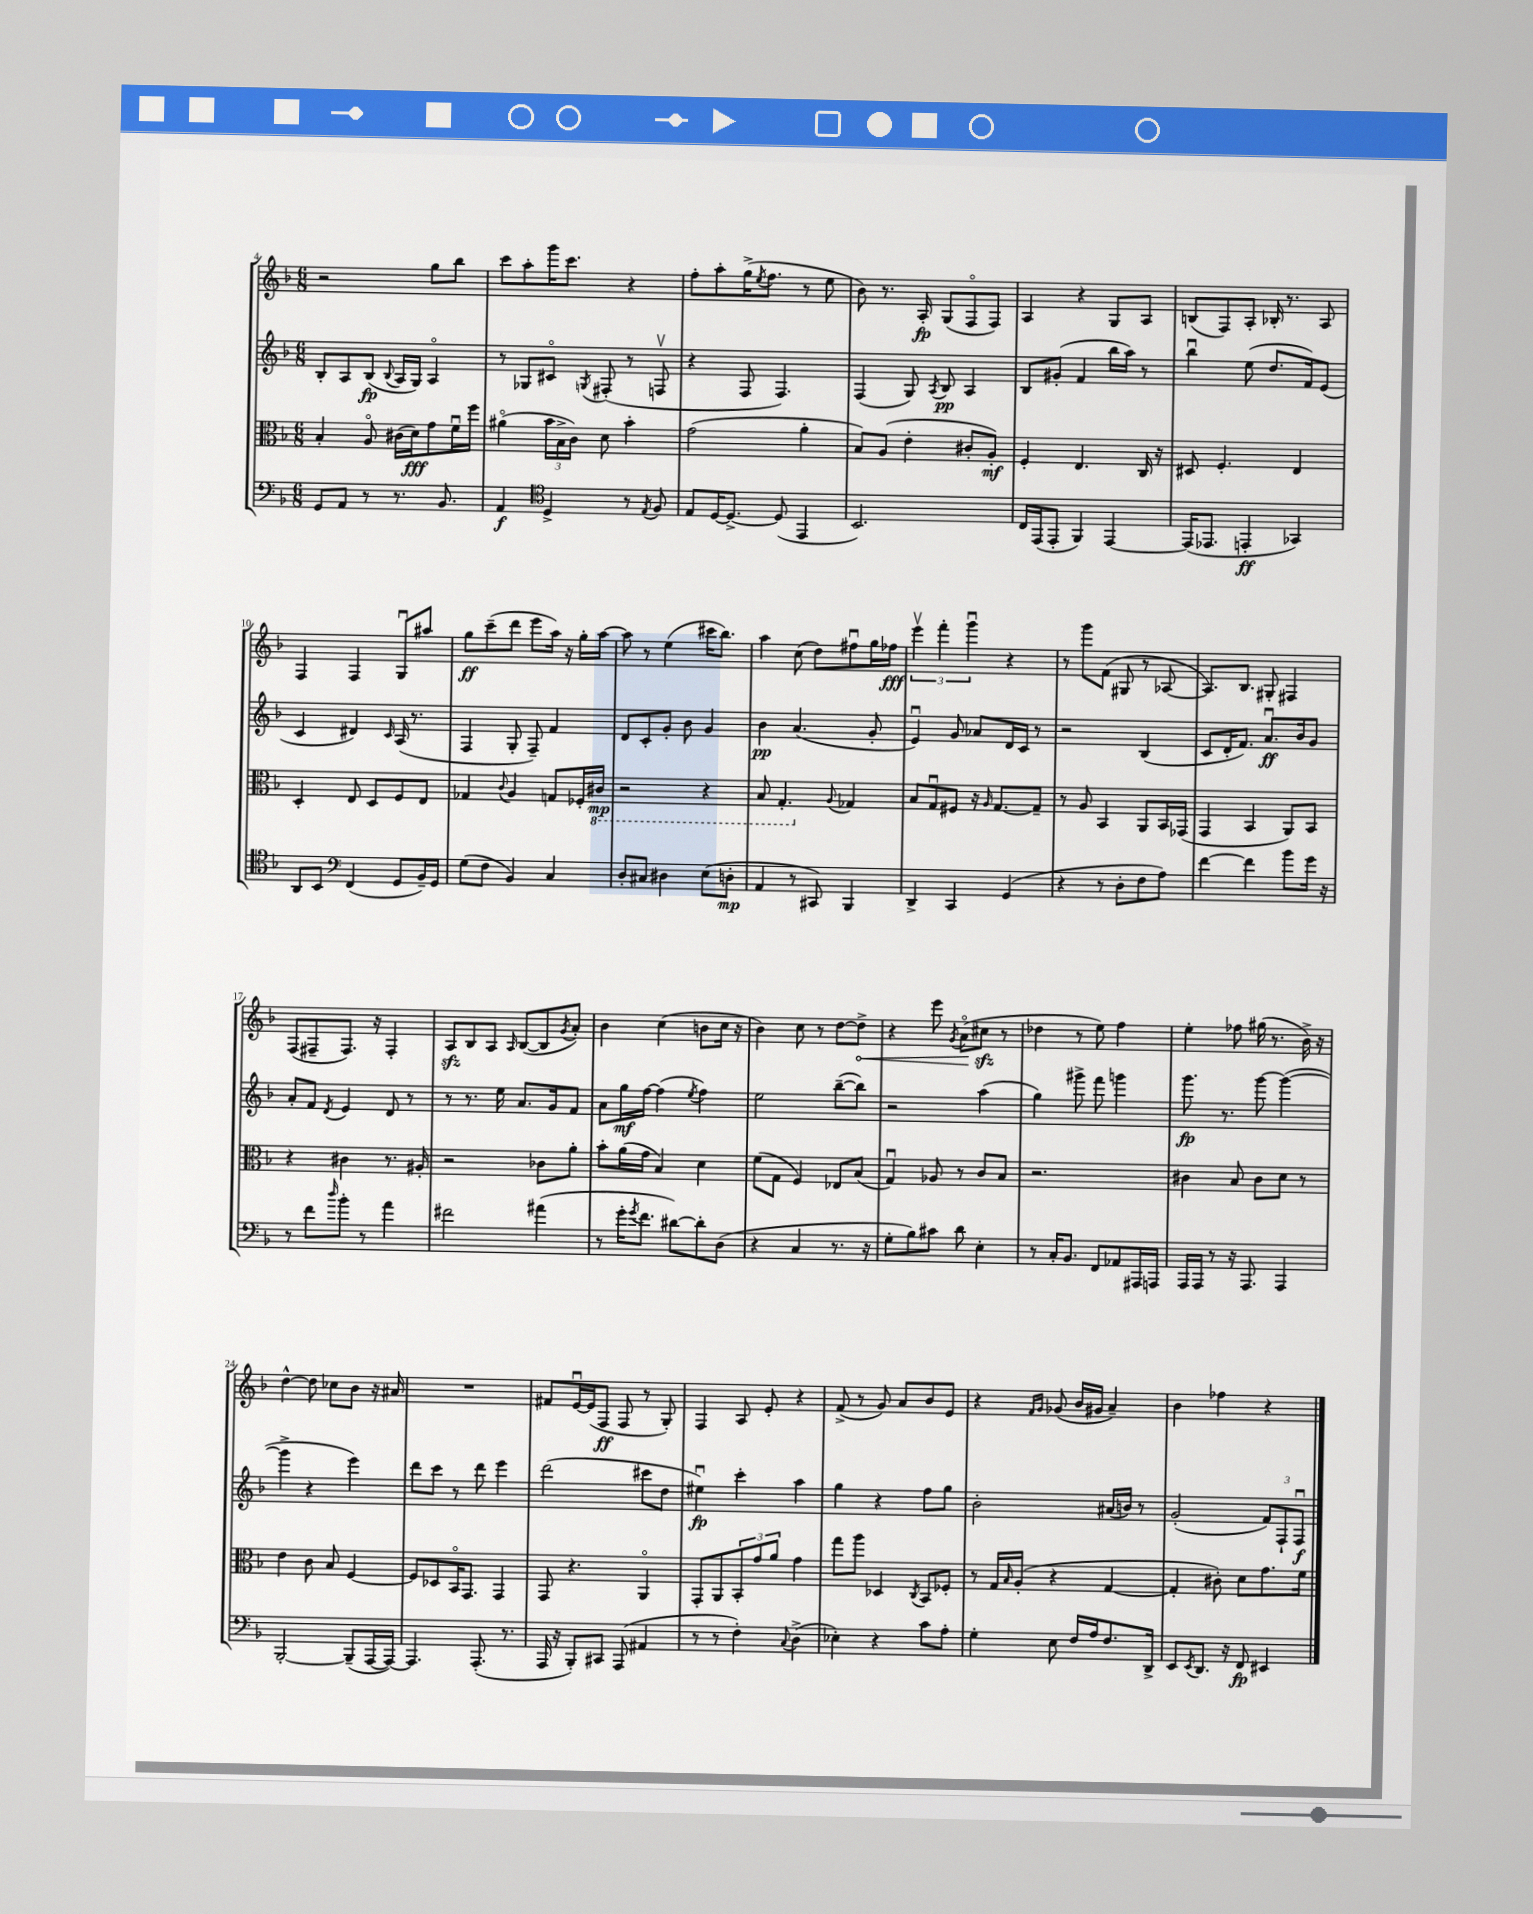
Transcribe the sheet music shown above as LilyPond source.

<<
\new StaffGroup <<
\new Staff = "s0" {
    \clef treble \key f \major \numericTimeSignature \time 6/8
    r2 g''8 bes''8 |
    c'''8 a''8-. g'''16 c'''8. r4 |
    f''8-. a''8-. g''16->( \acciaccatura { e''8 } f''8. r8 e''8 |
    bes'8) r8. a16-.\fp g8( f8\flageolet f8) |
    a4 r4 g8 a8 |
    b8( f8) a8-. bes16-. r8. a8 |
    f4 f4 g8\downbow ais''8 |
    g''8\ff c'''8--( d'''8 e'''8 a''16) r16 g''16-. a''16~ |
    a''8 r8 e''4( cis'''16 bes''8.) |
    a''4 c''8( d''8) fis''8\downbow g''16 fes''16\fff |
    \tuplet 3/2 { e'''4\upbow f'''4-. g'''4\downbow } r4 |
    r8 g'''8 f'8( gis8 r8 aes8~ |
    aes8.) bes8. gis8-. fis4 |
    f8( fis8-- fis8.) r16 fis4-. |
    a8\sfz bes8 a8 \grace { a16 } bes8~( bes8 \acciaccatura { g'8 } a'8-.) |
    bes'4 c''4( b'8 c''16 r16 |
    bes'4) c''8 r8 d''8~ \once \override Hairpin.circled-tip = ##t d''8->\< |
    r4 e'''8 \acciaccatura { g'8 } a'8\flageolet( cis''8\sfz\! r8 |
    des''4 r8 e''8) f''4 |
    e''4-. fes''8 gis''16( r8. bes'16->) r16 |
    d''4~-^ d''8 ces''8 bes'8 r16 ais'16 |
    R2. |
    fis'8 e'16~\downbow e'16( f8\ff f8 r8 g8-.) |
    f4 a8 e'8-. r4 |
    f'8->( r8 g'8) a'8 bes'8 e'8 |
    r4 \grace { f'16 g'16 } ges'8( bes'16 gis'16 a'4--) |
    bes'4 fes''4 r4 \bar "|." |
}
\new Staff = "s1" {
    \clef treble \key f \major \numericTimeSignature \time 6/8
    bes8-. a8 bes8\fp( \appoggiatura { bes8 } a16 g16) a4\flageolet |
    r8 ges8 cis'8\flageolet \acciaccatura { g8 } fis8-.( r8 f8\upbow |
    r4 f8 f4.) |
    f4( g8) \acciaccatura { a8 } bes8\pp a4 |
    bes8 gis'8-.( f'4 bes''16 a''16) r8 |
    bes''4\downbow e''8( d''8. f'16) e'8( |
    c'4 dis'4) \grace { c'16 } a16( r8. |
    f4 g8-. f8--) f'4 |
    d'8 c'8-. g'8-. bes'8 g'4 |
    bes'4\pp a'4.( g'8-. |
    e'4\downbow) g'8 aes'8 d'16 c'16 r8 |
    r2 bes4( |
    c'8 d'16-. f'8.) a'8.\downbow\ff bes'16 g'8 |
    a'8-. f'8 \acciaccatura { d'8 } e'4 d'8 r8 |
    r8 r8. e''16 a'8. g'16 f'8 |
    a'8 g''16\mf f''16~ f''4( \acciaccatura { e''8 } f''4) |
    e''2 bes''8~--( bes''8) |
    r2 a''4( |
    g''4) gis'''8-> f'''8 g'''4 |
    g'''8.\fp r8. g'''8~ g'''4~( |
    g'''4-> r4 e'''4) |
    d'''8 c'''8 r8 d'''8 e'''4 |
    d'''2( cis'''8 d''8 |
    eis''4\downbow\fp) c'''4-. a''4 |
    g''4 r4 f''8 g''8 |
    bes'2-. ais'16( b'16) r8 |
    g'2-.( \tuplet 3/2 { f'8) f8-! f8\downbow\f } \bar "|." |
}
\new Staff = "s2" {
    \clef alto \key f \major \numericTimeSignature \time 6/8
    bes4-. a8\flageolet cis'16( d'16\fff) g'8 f'16\downbow f''16 |
    ais'4\flageolet( \tuplet 3/2 { bes'16 bes16-> c'16) } d'8 bes'4-. |
    g'2( a'4-. |
    bes8) a8( e'4-. cis'8-. a8-.\mf) |
    f4-. e4. c16 r16 |
    dis8 f4.-. e4 |
    d4-. e8 d8 f8 e8 |
    ges4 \appoggiatura { c'8 } a4 g8 fes16-. \ottava #-1 cis16\mp |
    r2 r4 |
    bes,8 g,4.-. \ottava #0 \appoggiatura { a8 } ges4 |
    bes8 g8\downbow fis8 r16 \grace { a16 } g8.~ g8-- |
    r8 a8 bes,4 a,8 bes,16 ges,16( |
    g,4 bes,4 a,8) bes,8 |
    r4 cis'4 r8. ais16-. |
    r2 ces'8 a'8-. |
    bes'8-. a'16( g'16 bes4) d'4 |
    f'8( g8 f4) ees8 bes8( |
    g4\downbow) aes8 r8 c'8 bes8 |
    r2. |
    cis'4 bes8 cis'8 d'8 r8 |
    e'4 c'8 bes8 f4~ |
    f8 des8 bes,16\flageolet g,8. g,4 |
    g,8 r4. a,4\flageolet |
    g,8-. a,8 \tuplet 3/2 { bes,8-. g'8 a'8 } g'4 |
    g''8 a''8 des4 \acciaccatura { c8 } bes,8 fes8-. |
    r8 g16 \grace { bes16 } a16-.( r4 g4~ |
    g4-. cis'8-.) d'8 g'8. f'16 \bar "|." |
}
\new Staff = "s3" {
    \clef bass \key f \major \numericTimeSignature \time 6/8
    g,8 a,8 r8 r8. bes,8. |
    a,4\f \clef tenor d4-> r8 \acciaccatura { e8 } f8 |
    e8 d16~ d8.~-> d8( e,4 |
    bes,2.) |
    c16 e,16( e,8-. f,4) e,4~ |
    e,16( ees,8. e,4-.\ff ges,4) |
    a,8 bes,8 \clef bass f,4( g,8 bes,16--) g,16 |
    g8( f8 bes,4) c4 |
    d8-. cis8 dis4 e8( d8-.\mp |
    a,4 r8 cis,8) bes,,4 |
    d,4-> c,4 g,4( |
    r4 r8 d8-. f8 a8) |
    f'4~ f'4 bes'8 g'16 r16 |
    r8 f'8 \grace { d''16 } bes'8-. r8 a'4 |
    fis'2 ais'4( |
    r8 g'16-. \acciaccatura { g'8 } f'8. dis'8~) dis'8-. d8( |
    r4 c4 r8. r16 |
    g8-. bes8) cis'8 d'8 e4-. |
    r8 c16-. bes,8. f,8 aes,8 ais,,16 a,,16 |
    a,,16 a,,16 r8 r16 a,,8. a,,4 |
    bes,,2~-. bes,,8--( a,,16~ a,,16~) |
    a,,4. a,,8.-.( r8. |
    a,,16 r16 bes,,8-.) cis,8 a,,8( ais,4 |
    r8 r8 f4-.) \appoggiatura { c8 } d4->( |
    ees4-.) r4 c'8 a8-. |
    g4-. e8 f16 a16 f8. d,16-> |
    e,8 \acciaccatura { e,8 } d,8. r16 f,8\fp eis,4 \bar "|." |
}
>>
>>
\layout { \context { \Score currentBarNumber = #4 } }
